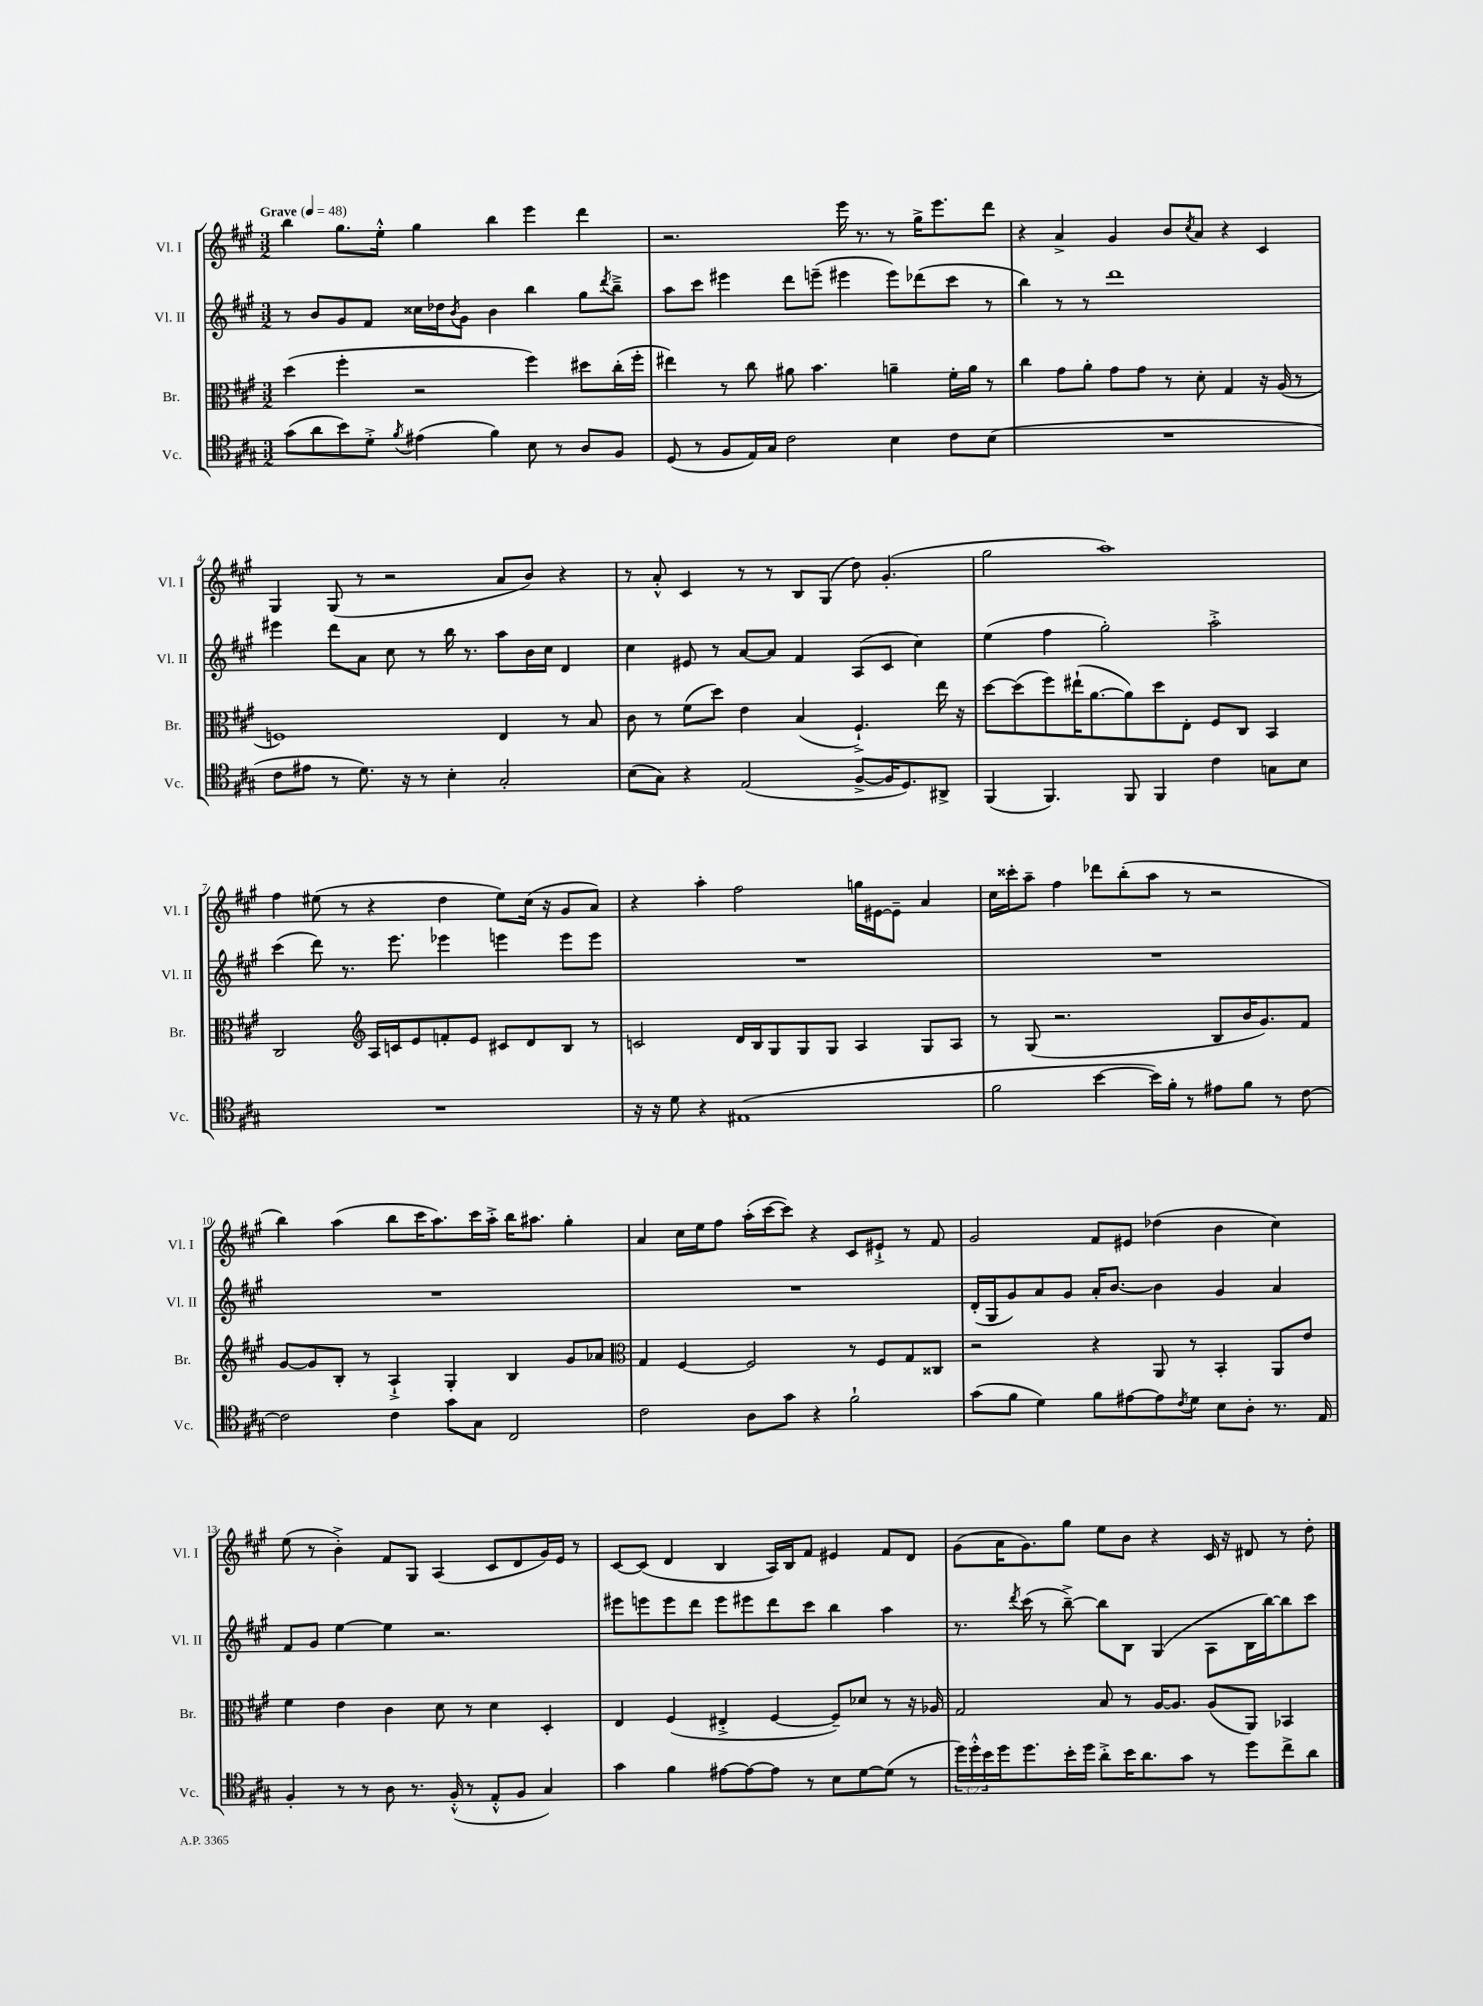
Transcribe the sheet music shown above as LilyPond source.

<<
\new StaffGroup <<
\new Staff = "s0" \with { instrumentName = "Vl. I" shortInstrumentName = "Vl. I" } {
    \clef treble \key a \major \numericTimeSignature \time 3/2 \tempo "Grave" 4 = 48
    b''4 gis''8. e''16-.-^ gis''4 b''4 e'''4 d'''4 |
    r2. e'''16 r8. r8 gis''16-> e'''8. d'''8 |
    r4 a'4-> gis'4 b'8 \acciaccatura { cis''8 } a'8 r4 cis'4 |
    gis4 gis8( r8 r2 a'8 b'8) r4 |
    r8 a'8-.-^ cis'4 r8 r8 b8 gis8( d''8) gis'4.-.( |
    gis''2 a''1) |
    fis''4 eis''8( r8 r4 d''4 eis''8) cis''16( r16 gis'8 a'8) |
    r4 a''4-. fis''2 g''16 eis'16~ eis'8-- a'4 |
    cis''16 cisis'''16-. a''8-- fis''4 des'''8 b''8-.( a''8 r8 r2 |
    b''4) a''4( b''8 cis'''16 a''8.) cis'''16 a''16-.-> b''16 ais''8. gis''4-. |
    a'4 cis''16 e''16 fis''8 a''16-.( cis'''16~ cis'''8) r4 cis'8 eis'8-!-> r8 fis'8 |
    gis'2 fis'8 eis'8 des''4( b'4 cis''4) |
    e''8( r8 b'4-.->) fis'8 gis8 a4( cis'8 d'8 gis'16) e'16 r8 |
    cis'8~ cis'8( d'4 b4 a16) b16 fis'8 eis'4 fis'8 d'8 |
    gis'8( a'16 gis'8.) gis''8 e''8 b'8 r4 cis'16 r16 dis'8 r8 d''8-. \bar "|." |
}
\new Staff = "s1" \with { instrumentName = "Vl. II" shortInstrumentName = "Vl. II" } {
    \clef treble \key a \major \numericTimeSignature \time 3/2
    r8 b'8 gis'8 fis'8 cisis''16 des''16 \acciaccatura { b'8 } gis'8 b'4 b''4 gis''8 \acciaccatura { d'''8 } b''8---> |
    a''8 cis'''8 eis'''4 d'''8 e'''8--( eis'''4 eis'''8) des'''8( cis'''8 r8 |
    b''4) r8 r8 d'''1 |
    eis'''4 d'''8 a'8 cis''8 r8 b''16 r8. a''8 b'16 cis''16 d'4 |
    cis''4 eis'8 r8 a'8~ a'8 fis'4 a8( cis'8 cis''4) |
    e''4( fis''4 gis''2-.) a''2-.-> |
    cis'''4( d'''8) r8. e'''8. ees'''4 e'''4 e'''8 e'''8 |
    R1. |
    R1. |
    R1. |
    R1. |
    d'16-.( gis16 gis'8) a'8 gis'8 a'16-. b'8.~ b'4 gis'4 a'4 |
    fis'8 gis'8 e''4~ e''4 r2. |
    eis'''8 e'''8 e'''8 d'''8 e'''8 eis'''8 d'''8 cis'''8 b''4 a''4 |
    r8. \acciaccatura { d'''8 } cis'''16( r8 b''8~--->) b''8 b8 gis4( a8 b16 b''16~) b''8 cis'''8 \bar "|." |
}
\new Staff = "s2" \with { instrumentName = "Br." shortInstrumentName = "Br." } {
    \clef alto \key a \major \numericTimeSignature \time 3/2
    d''4( fis''4-. r2 fis''4) dis''8 cis''16-.( fis''16-. |
    eis''4) r8 cis''8 ais'8 b'4. a'4-- fis'16-. a'16 r8 |
    cis''4 gis'8 a'8-. gis'8 gis'8 r8 d'8-. gis4 r16 a16( r8 |
    f1) e4 r8 b8 |
    cis'8 r8 fis'8( d''8) e'4 b4( fis4.-!->) e''16 r16 |
    d''8~ d''8( fis''8) eis''16-!( a'8.~ a'8) d''8 e8-. fis8 cis8 b,4 |
    cis2 \clef treble a16 c'16 e'8 f'8-. e'8 cis'8 d'8 b8 r8 |
    c'2 d'16 b16 gis8 gis8 gis8 a4 gis8 a8 |
    r8 gis8( r2. b8 b'16 gis'8.) fis'8 |
    gis'8~ gis'8 b8-. r8 a4-!-> gis4-. b4 gis'8 aes'8 |
    \clef alto gis4 fis4~ fis2 r8 fis8 gis8 cisis8 |
    r2 r4 a,8 r8 b,4-. a,8 e'8 |
    fis'4 e'4 cis'4 d'8 r8 d'4 d4-. |
    e4 fis4( eis4-.-> fis4~ fis8--) des'8 r8 r16 aes16 |
    gis2 b8 r8 a16~ a8. a8( a,8) bes,4 \bar "|." |
}
\new Staff = "s3" \with { instrumentName = "Vc." shortInstrumentName = "Vc." } {
    \clef tenor \key a \major \numericTimeSignature \time 3/2 \override Staff.TupletNumber.text = #tuplet-number::calc-fraction-text
    gis'8( a'8 b'8) d'8-.-> \acciaccatura { fis'8 } eis'4( fis'4) b8 r8 a8 fis8 |
    d8( r8 fis8 e16) gis16 cis'2 b4 cis'8 b8( |
    R1. |
    cis'8 eis'8 r8 d'8.) r16 r8 b4-. gis2-. |
    b8( gis8) r4 e2( fis8~-> fis16 d8.) ais,8-> |
    fis,4( fis,4.) fis,8 fis,4 cis'4 g8 b8 |
    R1. |
    r16 r16 d'8 r4 eis1( |
    fis'2 b'4~ b'16) fis'16-. r8 eis'8 fis'8 r8 cis'8~ |
    cis'2 cis'4 gis'8 gis8 cis2 |
    cis'2 a8 gis'8 r4 fis'2-! |
    gis'8( fis'8 d'4) fis'8 eis'8~ eis'8 \acciaccatura { cis'8 } d'8 b8 a8-. r8. e16 |
    fis4-. r8 r8 a8 r8. fis16-.-^( r8 e8-.-^ fis8 gis4) |
    gis'4 fis'4 eis'8~ eis'8~ eis'8 r8 b8 d'8~ d'8( r8 |
    \tuplet 3/2 { d''16) d''16-.-^ b'16 } d''16 d''8. b'16-. d''16 a'8-.-> b'16 a'8. gis'8 r8 d''8 cis''8-> a'8 \bar "|." |
}
>>
>>
